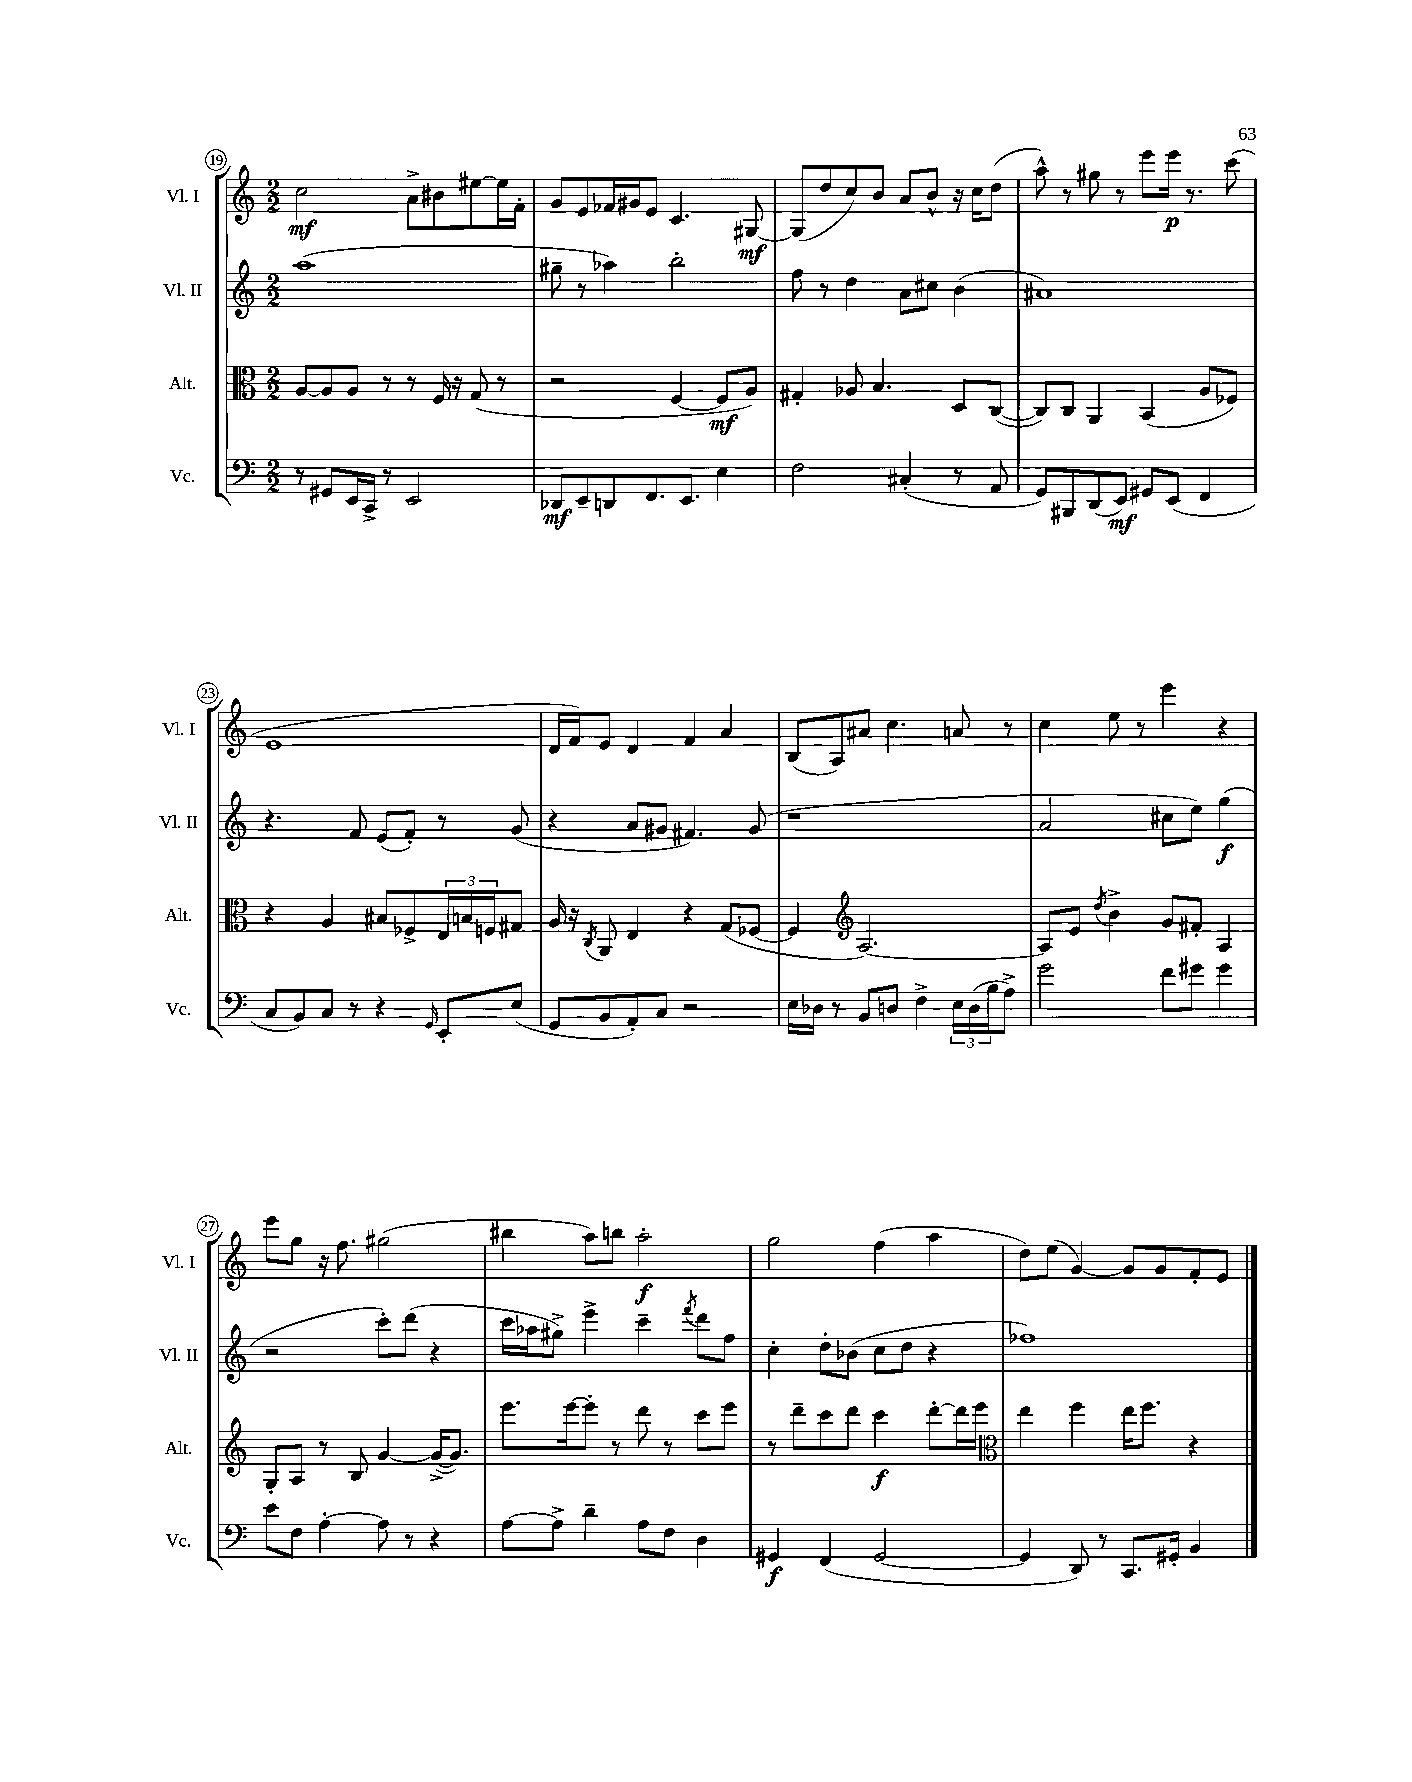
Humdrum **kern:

**kern	**kern	**kern	**kern
*staff4	*staff3	*staff2	*staff1
*clefF4	*clefC3	*clefG2	*clefG2
*k[]	*k[]	*k[]	*k[]
*M2/2	*M2/2	*M2/2	*M2/2
8r	[8A	(1aa	2cc
8GG#	8A]	.	.
16EE	8A	.	.
16CC^	.	.	.
8r	8r	.	.
2EE	8r	.	8a^
.	16F	.	8b#
.	16r	.	.
.	(8G	.	[8ee#
.	8r	.	16ee#]
.	.	.	16f'
=	=	=	=
8DD-	2r	8gg#~	8g
8EE~	.	8r	8e
8DD	.	4aa-)	16f-
.	.	.	16g#
8.FF	.	.	8e
.	[4F	2bb'	4.c
8.EE	.	.	.
4E	8F]	.	.
.	8A)	.	[8G#
=	=	=	=
2F	4G#'	8ff	(8G#]
.	.	8r	8dd
.	8A-	4dd	8cc)
.	4.B	.	8b
(4C#'	.	8a	8a
.	.	8cc#	8b^^
8r	8D	(4b	16r
.	.	.	16cc
8AA	([8C	.	(8dd
=	=	=	=
8GG)	8C])	1a#)	8aa^^)
8BBB#	8C	.	8r
(8DD	4AA	.	8gg#
8EE)	.	.	8r
8GG#	(4BB	.	8eee
(8EE	.	.	16eee
.	.	.	8.r
4FF	8A	.	.
.	8F-)	.	(8ccc
=	=	=	=
8C	4r	4.r	1e
8BB)	.	.	.
8C	4A	.	.
8r	.	8f	.
4r	8B#	(8e	.
.	8F-^	8f')	.
16qqGG	.	.	.
8EE'	24E	8r	.
.	24B	.	.
.	24F	.	.
(8E	8G#	(8g	.
=	=	=	=
8GG	16A	4r	16d
.	16r	.	16f)
.	8qC	.	.
8BB	8AA	.	8e
8AA')	4E	8a	4d
8C	.	8g#	.
2r	4r	4.f#)	4f
.	(8G	.	4a
.	[8F-	(8g#	.
=	=	=	=
16E	4F-]	1r	(8B
16D-	.	.	.
8r	.	.	8A)
*	*clefG2	*	*
8BB	[2.A)	.	8a#
8D	.	.	4.cc
4F^	.	.	.
24E	.	.	8a
(24D	.	.	.
24B	.	.	.
8A^)	.	.	8r
=	=	=	=
2g	8A]	2a	4cc
.	8e	.	.
.	8qdd	.	.
.	4b^	.	8ee
.	.	.	8r
8f	8g	8cc#	4eee
8g#	8f#'	8ee)	.
4g#	4A	(4gg	4r
=	=	=	=
8e	8G'	2r	8eee
8F	8A	.	8gg
[4A'	8r	.	16r
.	.	.	8.ff
.	8B	.	.
8A]	[4g	8ccc')	(2gg#
8r	.	(8ddd	.
4r	(16g^_	4r	.
.	8.g])	.	.
=	=	=	=
[8A	8.eee	16ccc	4bb#
.	.	16aa-	.
8A^]	.	8gg#^)	.
.	[16eee	.	.
4d~	8eee']	4eee^	8aa)
.	8r	.	8bb
8A	8ddd	4ccc~	2aa'
8F	8r	.	.
.	.	8qfff	.
4D	8ccc	8ddd	.
.	8eee	8ff	.
=	=	=	=
4GG#	8r	4cc'	2gg
.	8ddd~	.	.
(4FF	8ccc	8dd'	.
.	8ddd	(8b-	.
[2GG#	4ccc	8cc	(4ff
.	.	8dd	.
.	[8ddd'	4r	4aa
.	16ddd]	.	.
.	16eee	.	.
=	=	=	=
*	*clefC3	*	*
4GG#]	4ee	1ff-)	8dd)
.	.	.	(8ee
8DD)	4ff	.	[4g)
8r	.	.	.
8.CC	16ee	.	8g]
.	8.ff	.	.
.	.	.	8g
16GG#'	.	.	.
4BB	4r	.	8f'
.	.	.	8e
==	==	==	==
*-	*-	*-	*-
